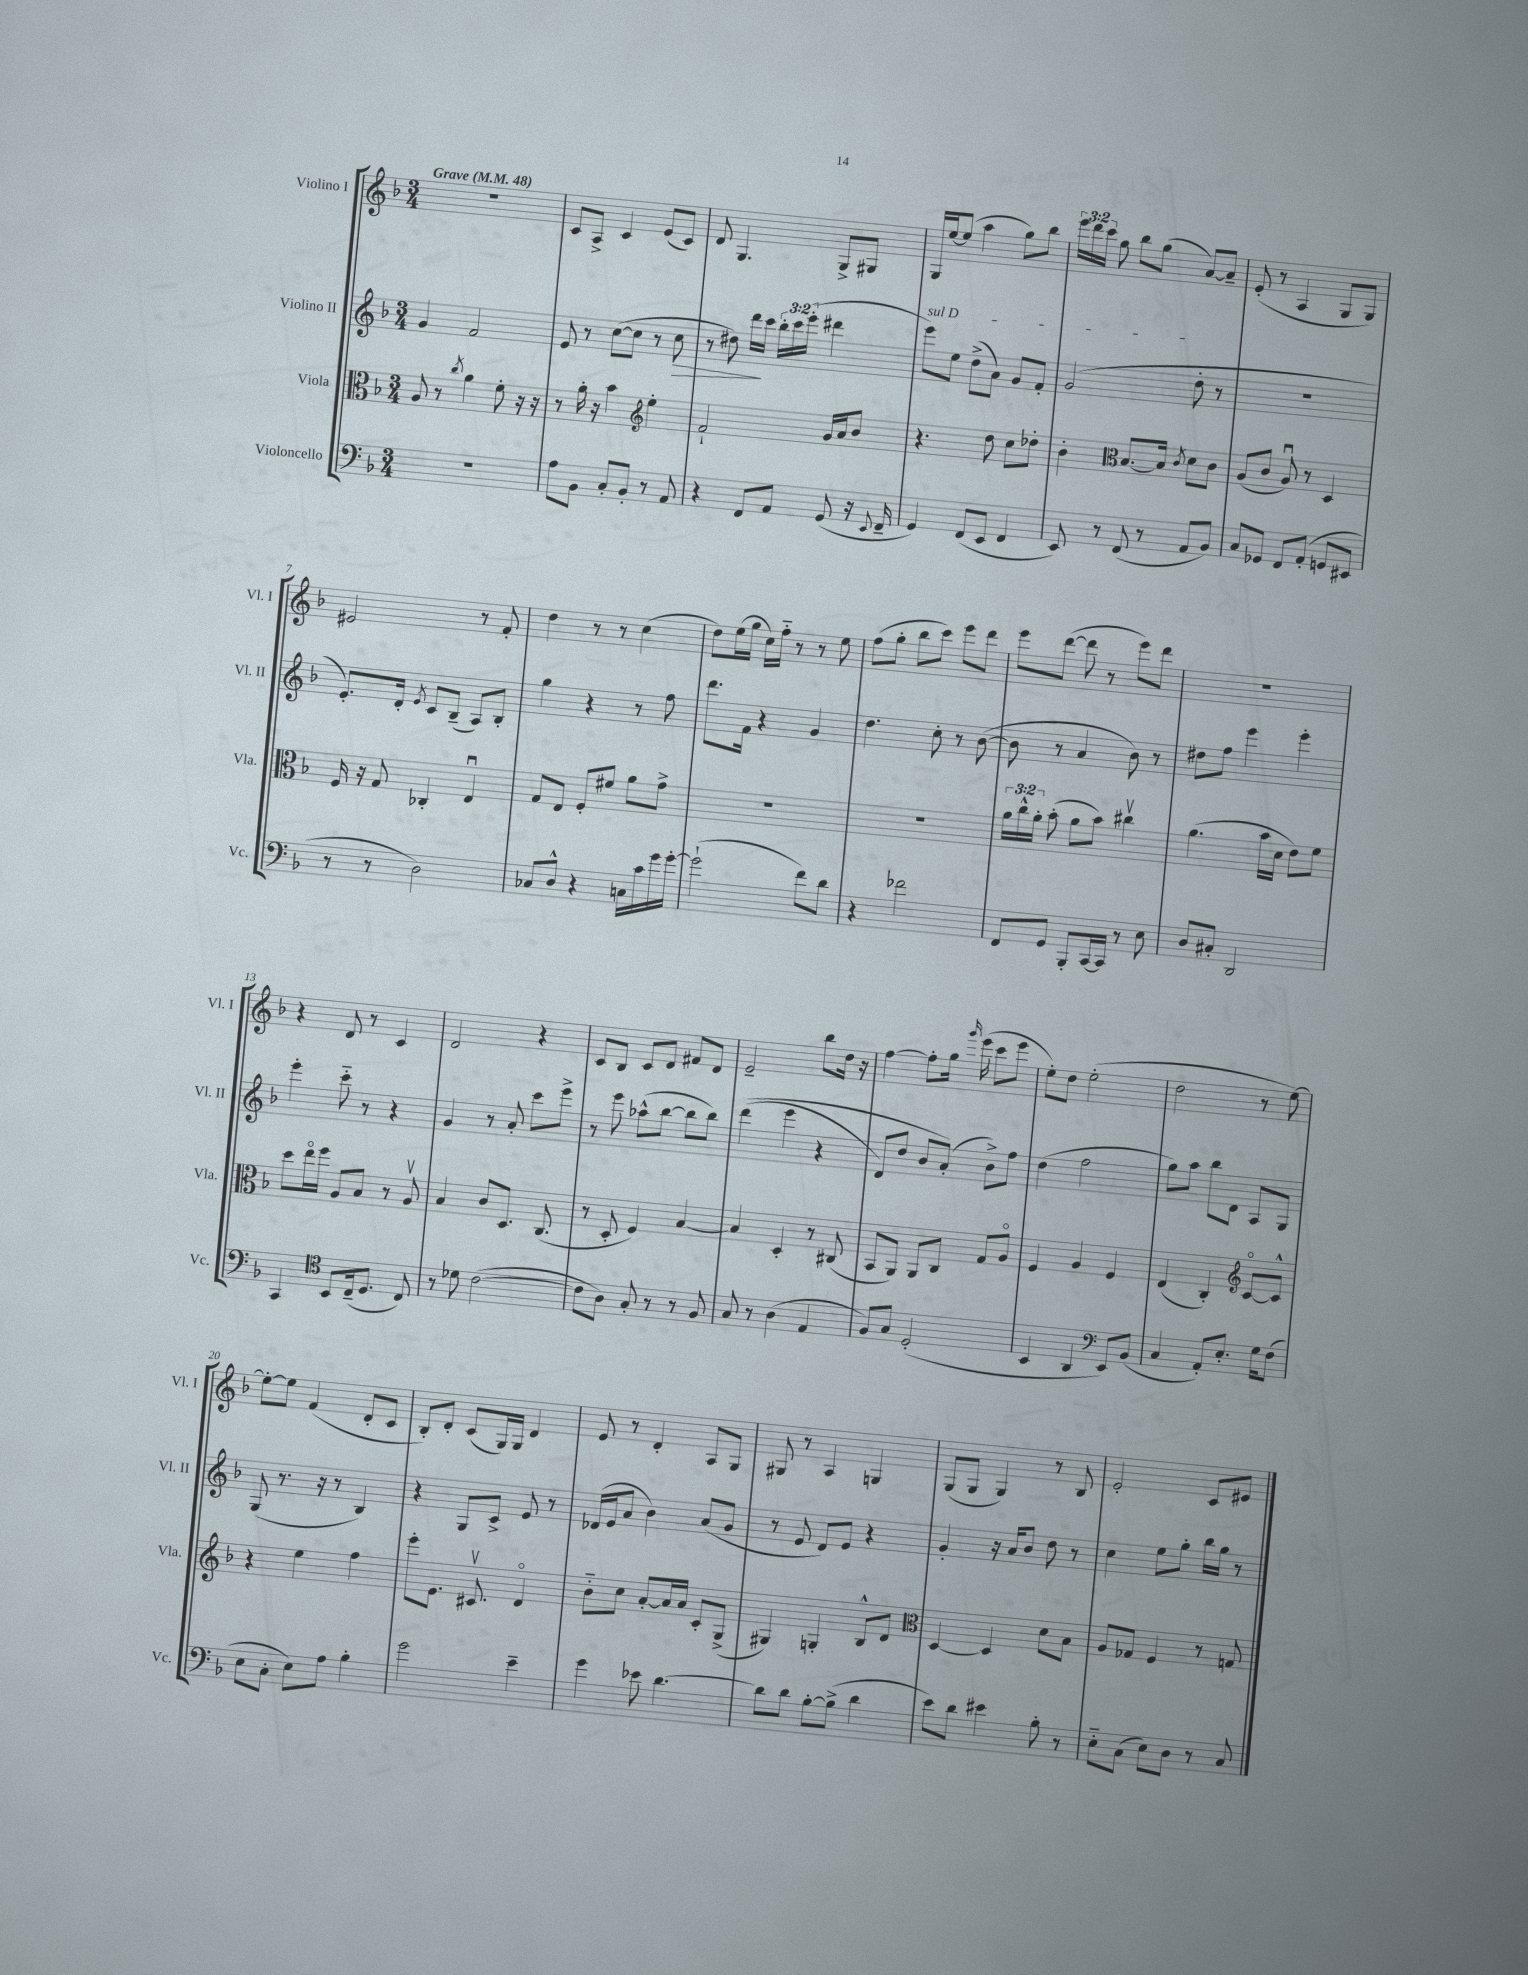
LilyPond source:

<<
\new StaffGroup <<
\new Staff = "s0" \with { instrumentName = "Violino I" shortInstrumentName = "Vl. I" } {
    \clef treble \key f \major \numericTimeSignature \time 3/4 \override Staff.TupletNumber.text = #tuplet-number::calc-fraction-text \tempo "Grave" 4 = 48
    \autoBeamOff R2. |
    c'8[ a8]-> c'4 e'8[( c'8]) |
    d'8 g4. g8[-> gis8] |
    g16[ e''16~ e''8]( a''4 g''8[) bes''8] |
    \tuplet 3/2 { e'''16[ d'''16 c'''16] } g''8 bes''8[ g''8]( a'8[~) a'8]-- |
    e'8-.( r8 a4 g8[ g8]) |
    eis'2 r8 f'8-. |
    d''4 r8 r8 c''4( |
    d''8[) e''16( g''16] c''16[) f''16]-_ r8 r8 e''8 |
    f''8[( g''8]-. bes''8[ c'''8]) e'''8[ d'''8] |
    e'''8[ d'''8]~( d'''8 r8 e'''8[) d'''8] |
    R2. |
    r4 d'8 r8 c'4 |
    d'2 r4 |
    c'8[ bes8] c'8[ d'8] fis'8[ d'8] |
    e'2-- bes''8[ d''16] r16 |
    f''4~ f''8[-. g''16] \grace { g'''16 } e'''16( c'''8[ e'''8] |
    e''8[-.) d''8] e''2-.( |
    d''2 r8 e''8~) |
    e''8[~-. e''8] f'4( d'8[-. c'8] |
    bes8[-.) d'8]-. c'8[( g16) g16] d'4 |
    e'8 r8 d'4-. a8[ g8] |
    gis8 r8 a4 g4 |
    g8[( g8] g4) r8 bes8 |
    e'2-. c'8[ eis'8] \bar "|." |
}
\new Staff = "s1" \with { instrumentName = "Violino II" shortInstrumentName = "Vl. II" } {
    \clef treble \key f \major \numericTimeSignature \time 3/4 \override Staff.TupletNumber.text = #tuplet-number::calc-fraction-text
    \autoBeamOff g'4 f'2 |
    e'8 r8 c''8[~( c''8] r8 c''8\> |
    r8 dis''8) d'''16[\! c'''16] \tuplet 3/2 { bes''16[-. c'''16 e'''16]-.( } dis'''4 |
    \once \override TextSpanner.bound-details.left.text = \markup { \italic "sul D" } e'''8[\startTextSpan) e''8] d''8[->( a'8]) g'8[ f'8]-. |
    g'2( d''8-.\stopTextSpan r8 |
    R2. |
    e'8.[-.) d'16]-. \acciaccatura { e'8 } c'8[ bes8]--( a8[) bes8]-. |
    g''4 r4 r8 f''8 |
    d'''8.[ f'16] r4 g'4 |
    d''4. c''8-. r8 bes'8~( |
    bes'8 r8 a'4 bes'8) r8 |
    dis''8[ f''8] e'''4 e'''4-. |
    e'''4-. c'''8-_ r8 r4 |
    g'4 r8 a'8-. c'''8[ e'''8]-> |
    r8 e'''8 aes''8[-^( bes''8]~ bes''8[ bes''8]) |
    d'''4(\( e'''4 r4 |
    d'8[) d''8] bes'8[ a'8]-.(\) bes'8[->) f''8] |
    d''4( f''2 |
    g''8[) a''8] bes''8[ d'8] a8[ g8] |
    g8( r8. r16 r8 bes4) |
    r4 g8[ c'8]-> e'8 r8 |
    des'16[( e'16 a'8] bes'4) a'8[( g'8] |
    r8 e'8 d'8[) e'8] r4 |
    g'4-. r16 a'16[ bes'8] d''8 r8 |
    c''4 e''8[ g''8]-. bes''16[ g''16] r8 \bar "|." |
}
\new Staff = "s2" \with { instrumentName = "Viola" shortInstrumentName = "Vla." } {
    \clef alto \key f \major \numericTimeSignature \time 3/4 \override Staff.TupletNumber.text = #tuplet-number::calc-fraction-text
    \autoBeamOff a8 r8 \acciaccatura { c''8 } a'4 f'8-. r16 r16 |
    r8 a'16-. r16 bes'4 \clef treble e''4-. |
    f'2-! g'16[ a'16 bes'8] |
    r4. d''8 c''8[ des''8]-. |
    bes'4-. \clef alto bes8.[~ bes16] \acciaccatura { c'8 } d'8[ c'8] |
    a8[( c'8] a8\downbow) r8 d4 |
    f16 r16 g8 ces4-. e4\downbow |
    g8[ e8] f8[-. fis'8] a'8[ g'8]-> |
    R2. |
    R2. |
    \tuplet 3/2 { a'16[ c''16-^ a'16]-. } bes'8-.( a'8[ bes'8]) cis''4\upbow |
    a'4.( bes'16[ d'16] e'8[) f'8] |
    d''8[ e''16\flageolet f''16] a8[ bes8] r8 a8\upbow |
    bes4 c'8[ d8.] c8.( |
    r8 d8-. f4) bes4~ |
    bes4 d4-. r8 cis8( |
    bes,8[ a,8]) a,8[ c8] g8[ a8]\flageolet |
    f4 a4 f4 |
    e4( c4-.) \clef treble c'8[~\flageolet c'8]-^ |
    r4 e''4 f''4 |
    e'''8[-. e'8.] cis'8.\upbow d'4\flageolet |
    bes'8[-_ c''8] a'8[~-. a'16 a'16] c'8[-. g8]->( |
    gis4) g4-. bes8[-^ d'8] |
    \clef alto d4~ d4 d'8[ bes8] |
    a8[ ges8] f4 r8 g8 \bar "|." |
}
\new Staff = "s3" \with { instrumentName = "Violoncello" shortInstrumentName = "Vc." } {
    \clef bass \key f \major \numericTimeSignature \time 3/4
    \autoBeamOff R2. |
    a8[ bes,8] c8[-. bes,8]-. r8 a,8 |
    r4 f,8[ a,8] g,8( r16 \appoggiatura { e,8 } f,16-- |
    g,4) f,8[( e,8] f,4 |
    e,8) r8 f,8( r8 a,8[ bes,8]) |
    c8[ ges,8] f,8[ a,8]-.( g,8[ eis,8] |
    r8 r8 d2) |
    ces8[ d8]-^ r4 c16[ c'16 g'16 g'16]~-. |
    g'2-!( f'8[) d'8] |
    r4 fes'2 |
    f,8[ g,8] bes,,8[-. c,16~ c,16] r8 e8 |
    d8[ cis8]-. d,2 |
    c,4 \clef tenor bes,8[ c16--( d8.] c8) |
    r8 des'8 c'2~( |
    c'8[ a8]) g8-. r8 r8 f8 |
    g8 r8 a4( e4 |
    f8[) g8] d2-.( |
    bes,4 a,4 \clef bass e,8[) bes,8]( |
    c4 a,8[-.) e8.]-. g16[ f8]( |
    e8[ c8]-. e8[) a8] bes4-. |
    g'2 e'4-- |
    g'4 ees'8 d'4.~ |
    d'8[ d'8] bes8[~-. bes8]->( d'4 |
    e'8[) d'8] eis'4 bes8-. r8 |
    e8[-_ c8]( e8[) d8] r8 c8 \bar "|." |
}
>>
>>
